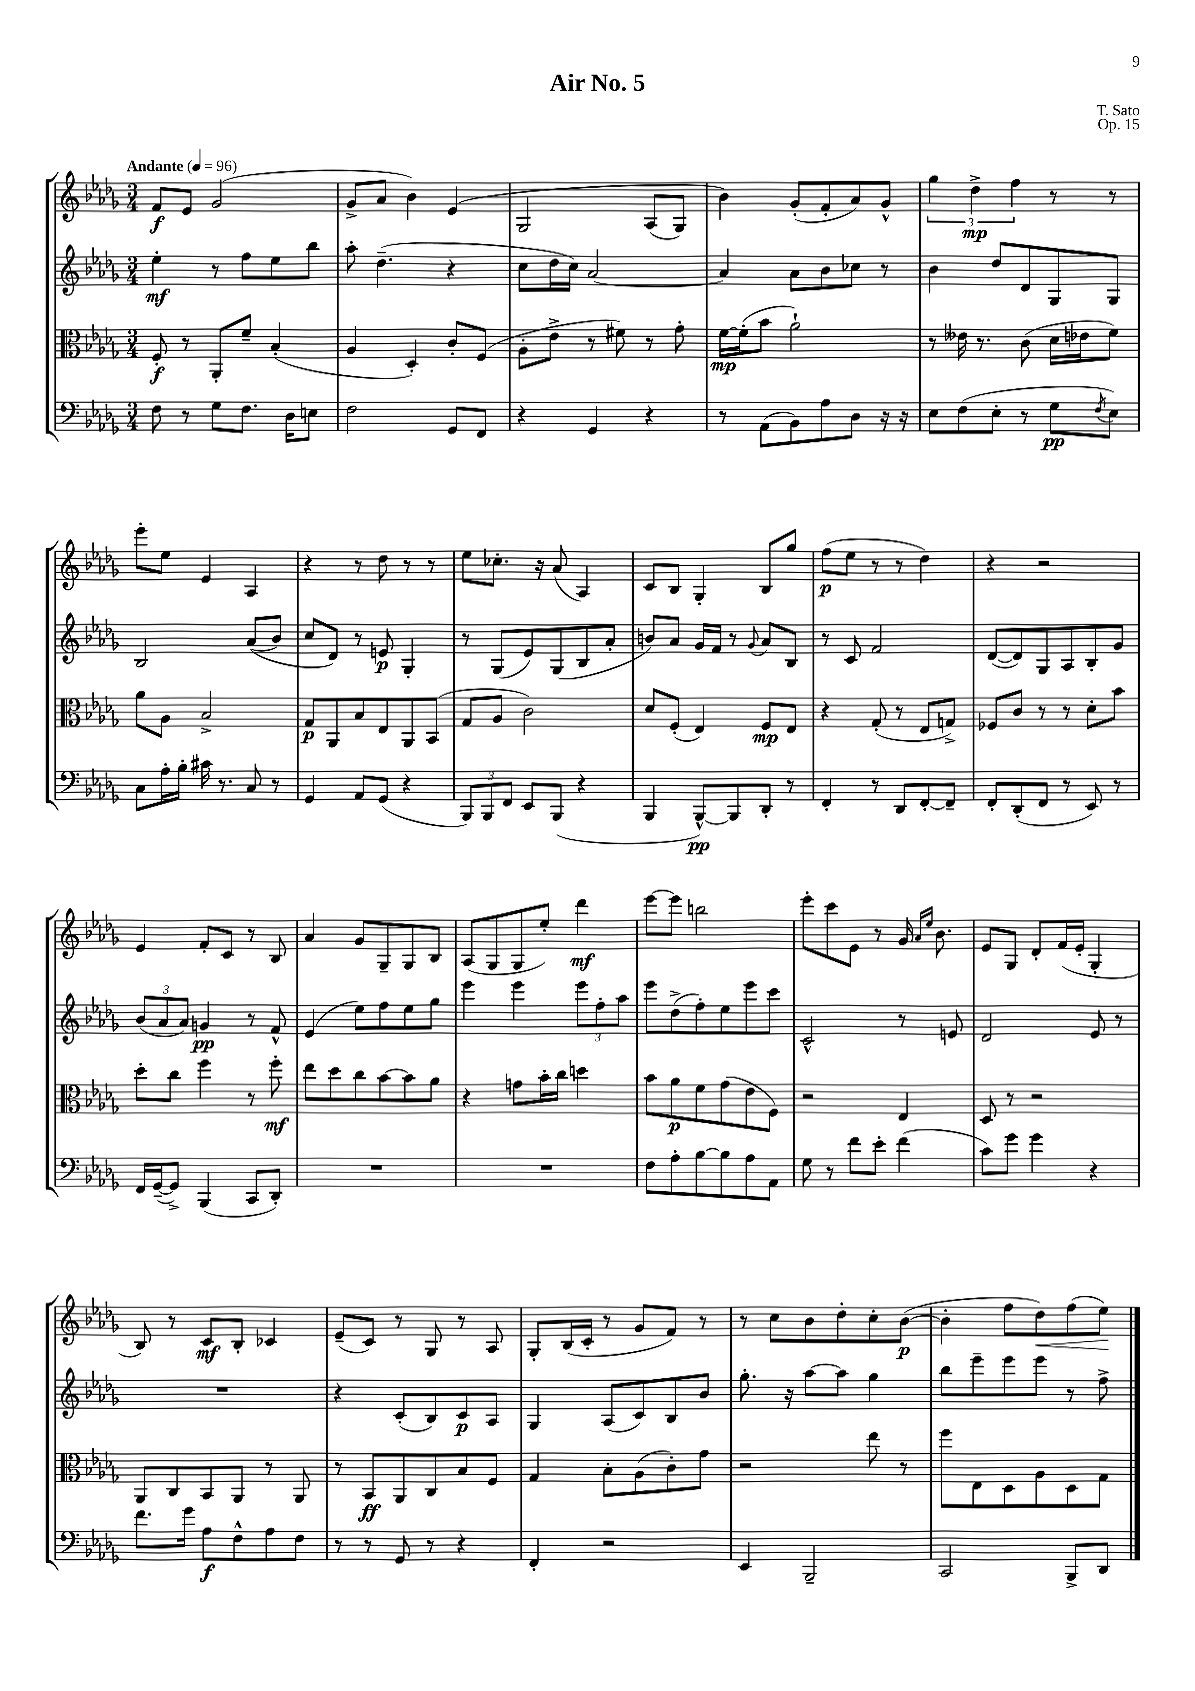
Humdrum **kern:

**kern	**kern	**kern	**kern
*staff4	*staff3	*staff2	*staff1
*clefF4	*clefC3	*clefG2	*clefG2
*k[b-e-a-d-g-]	*k[b-e-a-d-g-]	*k[b-e-a-d-g-]	*k[b-e-a-d-g-]
*M3/4	*M3/4	*M3/4	*M3/4
*MM96	*MM96	*MM96	*MM96
8F	8F'	4ee-'	8f
8r	8r	.	8e-
8G-	8AA-'	8r	(2g-
8.F	8f~	8ff	.
.	(4B-'	8ee-	.
16D-	.	.	.
8E	.	8bb-	.
=	=	=	=
2F	4A-	8aa-'	8g-^
.	.	(4.dd-~	8a-
.	4D-')	.	4b-)
8GG-	8c'	4r	&(4e-
8FF	(8F	.	.
=	=	=	=
4r	8A-'	8cc	2G-
.	8e-^	16dd-	.
.	.	16cc)	.
4GG-	8r	[2a-	.
.	8f#)	.	.
4r	8r	.	(8A-
.	8g-'	.	8G-)
=	=	=	=
8r	[16f	4a-]	4b-&)
.	(16f']	.	.
(8AA-	8b-	.	.
8BB-)	2a-`)	8a-	(8g-'
8A-	.	8b-	8f'
8D-	.	8cc-	8a-)
16r	.	8r	8g-^^
16r	.	.	.
=	=	=	=
8E-	8r	4b-	6gg-
(8F	16e--	.	.
.	.	.	6dd-^
.	8.r	.	.
8E-'	.	8dd-	.
.	.	.	6ff
8r	(8c	8d-	.
8G-	16d-	8G-	8r
.	16e-	.	.
8qF	.	.	.
8E-)	8f)	8G-	8r
=	=	=	=
8C	8a-	2B-	8eee-'
16A-'	8A-	.	8ee-
16B-'	.	.	.
16c#	2B-^	.	4e-
8.r	.	.	.
8C	.	&((8a-	4A-
8r	.	8b-)	.
=	=	=	=
4GG-	8G-	8cc	4r
.	8AA-	8d-&)	.
8AA-	8B-	8r	8r
(8GG-	8E-	8e	8dd-
4r	8AA-	4G-'	8r
.	(8BB-	.	8r
=	=	=	=
12BBB-)	8G-	8r	8ee-
12BBB-	.	.	.
.	8A-	(8G-	8.cc-'
12FF	.	.	.
8EE-	2c)	8e-)	.
.	.	.	16r
(8BBB-	.	(8G-	(8a-
4r	.	8B-	4A-)
.	.	8a-'	.
=	=	=	=
4BBB-	8d-	8b)	8c
.	(8F'	8a-	8B-
[8BBB-^^)	4E-)	16g-	4G-'
.	.	16f	.
8BBB-]	.	8r	.
.	.	8qqg-	.
8DD-'	8F	8a-	8B-
8r	8E-	8B-	8gg-
=	=	=	=
4FF'	4r	8r	(8ff
.	.	8c	8ee-
8r	(8G-'	2f	8r
8DD-	8r	.	8r
[8FF'	8E-	.	4dd-)
8FF~]	8G^)	.	.
=	=	=	=
8FF'	8F-	([8d-	4r
(8DD-'	8c	8d-])	.
8FF	8r	8G-	2r
8r	8r	8A-	.
8EE-)	8d-'	8B-'	.
8r	8b-	8g-	.
=	=	=	=
16FF	8dd-'	(12b-	4e-
([16GG-~	.	.	.
.	.	12a-	.
8GG-^])	8cc	.	.
.	.	12a-)	.
(4BBB-	4ff	4g	8f'
.	.	.	8c
8CC	8r	8r	8r
8DD-')	8ff'	8f^^	8B-
=	=	=	=
2.r	8ee-	(4e-	4a-
.	8dd-	.	.
.	8cc	8ee-)	8g-
.	[8b-	8ff	8G-~
.	8b-]	8ee-	8G-
.	8a-	8gg-	8B-
=	=	=	=
2.r	4r	4eee-	(8A-
.	.	.	8G-
.	8g	4eee-	8G-
.	16b-'	.	8ee-')
.	16cc	.	.
.	4dd	12eee-	4ddd-
.	.	12ff'	.
.	.	12aa-	.
=	=	=	=
8F	8b-	8eee-	[8eee-
8A-'	8a-	(8dd-^	8eee-]
[8B-	8f	8ff')	2bb
8B-]	(8g-	8ee-	.
8A-	8e-	8eee-	.
8AA-	8F)	8ccc	.
=	=	=	=
8G-	2r	2c^^	8eee-'
8r	.	.	8ccc
8f	.	.	8e-
8e-'	.	.	8r
(4f	4E-	8r	16g-
.	.	.	16qqa-
.	.	.	16qqee-
.	.	.	8.b-
.	.	8e	.
=	=	=	=
8c)	8D-	2d-	8e-
8g-	8r	.	8G-
4g-	2r	.	8d-'
.	.	.	(16f
.	.	.	16e-'
4r	.	8e-	4G-'
.	.	8r	.
=	=	=	=
8.f	8AA-	2.r	8B-)
.	8C	.	8r
16g-	.	.	.
8A-	8BB-	.	8c
8F^^	8AA-	.	8B-'
8A-	8r	.	4c-
8F	8AA-	.	.
=	=	=	=
8r	8r	4r	(8e-~
8r	8BB-	.	8c)
8GG-	8AA-	(8c'	8r
8r	8C	8B-)	8G-
4r	8B-	8c	8r
.	8F	8A-	8A-
=	=	=	=
4FF'	4G-	4G-	8G-'
.	.	.	(16B-
.	.	.	16c'
2r	8B-'	(8A-	8r
.	(8A-	8c)	8g-
.	8c')	8B-	8f)
.	8g-	8b-	8r
=	=	=	=
4EE-	2r	8.gg-'	8r
.	.	.	8cc
.	.	16r	.
2BBB-~	.	[8aa-	8b-
.	.	8aa-]	8dd-'
.	8ee-	4gg-	8cc'
.	8r	.	([8b-
=	=	=	=
2CC	8ff	8bb-	4b-']
.	8E-	8eee-~	.
.	8D-	8eee-	8ff
.	8A-	8eee-	8dd-)
8BBB-^	8D-	8r	(8ff
8DD-	8G-	8ff^	8ee-)
==	==	==	==
*-	*-	*-	*-
